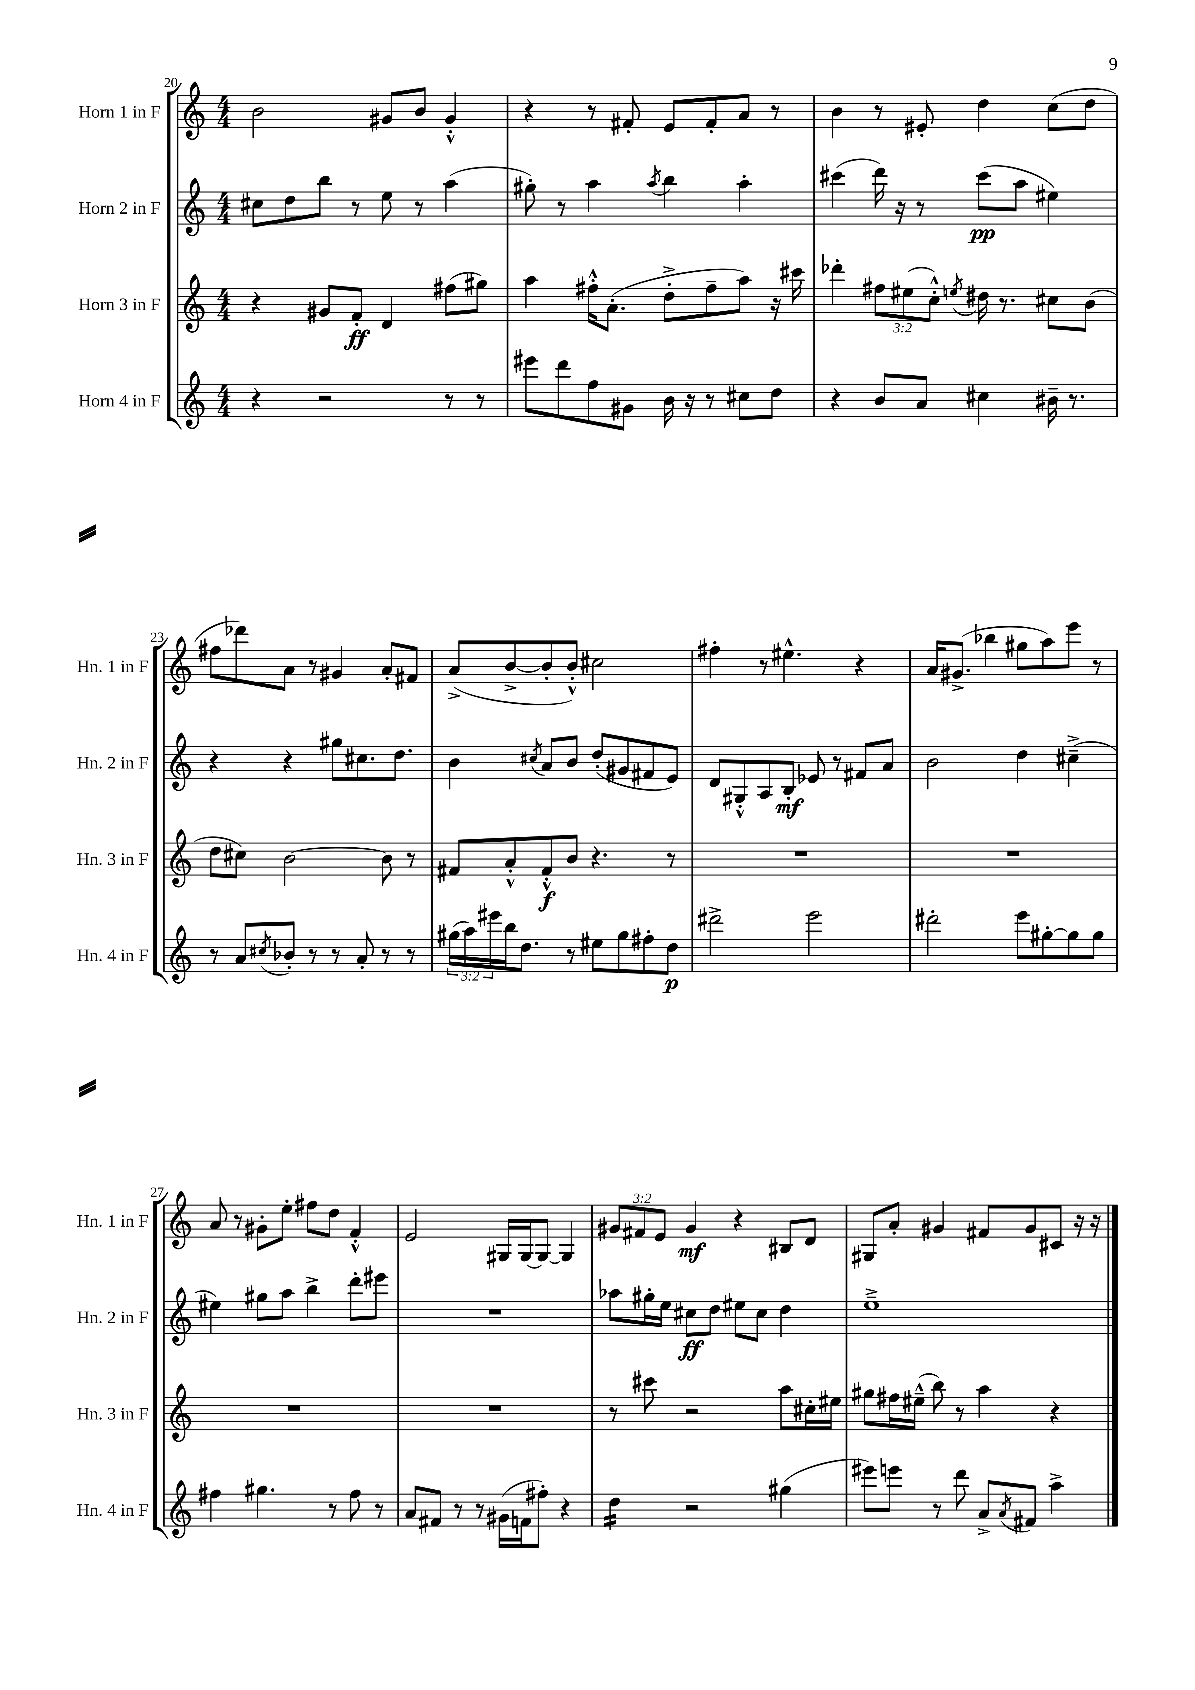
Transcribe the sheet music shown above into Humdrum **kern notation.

**kern	**kern	**kern	**kern
*staff4	*staff3	*staff2	*staff1
*clefG2	*clefG2	*clefG2	*clefG2
*k[]	*k[]	*k[]	*k[]
*M4/4	*M4/4	*M4/4	*M4/4
4r	4r	8cc#	2b
.	.	8dd	.
2r	8g#	8bb	.
.	8f'	8r	.
.	4d	8ee	8g#
.	.	8r	8b
8r	(8ff#	(4aa	4g#'^^
8r	8gg#)	.	.
=	=	=	=
8eee#	4aa	8gg#')	4r
8ddd	.	8r	.
8ff	16ff#'^^	4aa	8r
.	(8.a'	.	.
8g#	.	.	8f#'
.	.	8qaa	.
16b	8dd'^	4bb	8e
16r	.	.	.
8r	8ff#~	.	8f#'
8cc#	8aa)	4aa'	8a
8dd	16r	.	8r
.	16ccc#	.	.
=	=	=	=
4r	4ddd-'	(4ccc#	4b
8b	12ff#	16ddd)	8r
.	.	16r	.
.	(12ee#	.	.
8a	.	8r	8e#'
.	12cc'^^)	.	.
.	8qee	.	.
4cc#	16dd#	(8ccc#	4dd
.	8.r	.	.
.	.	8aa	.
16b#~	8cc#	4ee#)	(8cc
8.r	.	.	.
.	(8b	.	8dd
=	=	=	=
8r	8dd	4r	8ff#
8a	8cc#)	.	8ddd-)
8qcc#	.	.	.
8b-'	[2b	4r	8a
8r	.	.	8r
8r	.	8gg#	4g#
8a'	.	8.cc#	.
8r	8b]	.	8a'
.	.	8.dd	.
8r	8r	.	8f#
=	=	=	=
(24gg#	8f#	4b	(8a^
24aa)	.	.	.
24eee#	.	.	.
16bb	8a'^^	.	[8b^
8.dd	.	.	.
.	.	8qcc#	.
.	8f#'^^	8a	8b']
8r	8b	8b	8b'^^)
8ee#	4.r	(8dd'	2cc#
8gg#	.	8g#	.
8ff#'	.	8f#	.
8dd	8r	8e)	.
=	=	=	=
2ddd#^	1r	8d	4ff#'
.	.	8G#'^^	.
.	.	8A	8r
.	.	8B'	4.ee#^^
2eee	.	8e-	.
.	.	8r	.
.	.	8f#	4r
.	.	8a	.
=	=	=	=
2ddd#'	1r	2b	16a
.	.	.	(8.g#^
.	.	.	4bb-
8eee	.	4dd	8gg#
[8gg#'	.	.	8aa)
8gg#]	.	(4cc#~^	8eee
8gg#	.	.	8r
=	=	=	=
4ff#	1r	4ee#)	8a
.	.	.	8r
4.gg#	.	8gg#	8g#'
.	.	8aa	8ee'
.	.	4bb^	8ff#
8r	.	.	8dd
8ff#	.	8ddd'	4f'^^
8r	.	8eee#	.
=	=	=	=
8a	1r	1r	2e
8f#	.	.	.
8r	.	.	.
8r	.	.	.
(16g#	.	.	16G#
16f	.	.	[16G#
8ff#')	.	.	8G#_
4r	.	.	4G#]
=	=	=	=
4dd	8r	8aa-	12g#
.	.	.	12f#
.	8ccc#	16gg#'	.
.	.	.	12e
.	.	16ee	.
2r	2r	8cc#	4g#
.	.	8dd	.
.	.	8ee#	4r
.	.	8cc#	.
(4gg#	8aa	4dd	8B#
.	16cc#'	.	8d
.	16ee#	.	.
=	=	=	=
8eee#)	8gg#	1ee~^	8G#
8eee	16ff#	.	8a'
.	(16ee#~^^	.	.
8r	8bb)	.	4g#
8ddd	8r	.	.
8a^	4aa	.	8f#
8qa	.	.	.
8f#	.	.	8g#
4aa^	4r	.	8c#
.	.	.	16r
.	.	.	16r
==	==	==	==
*-	*-	*-	*-
